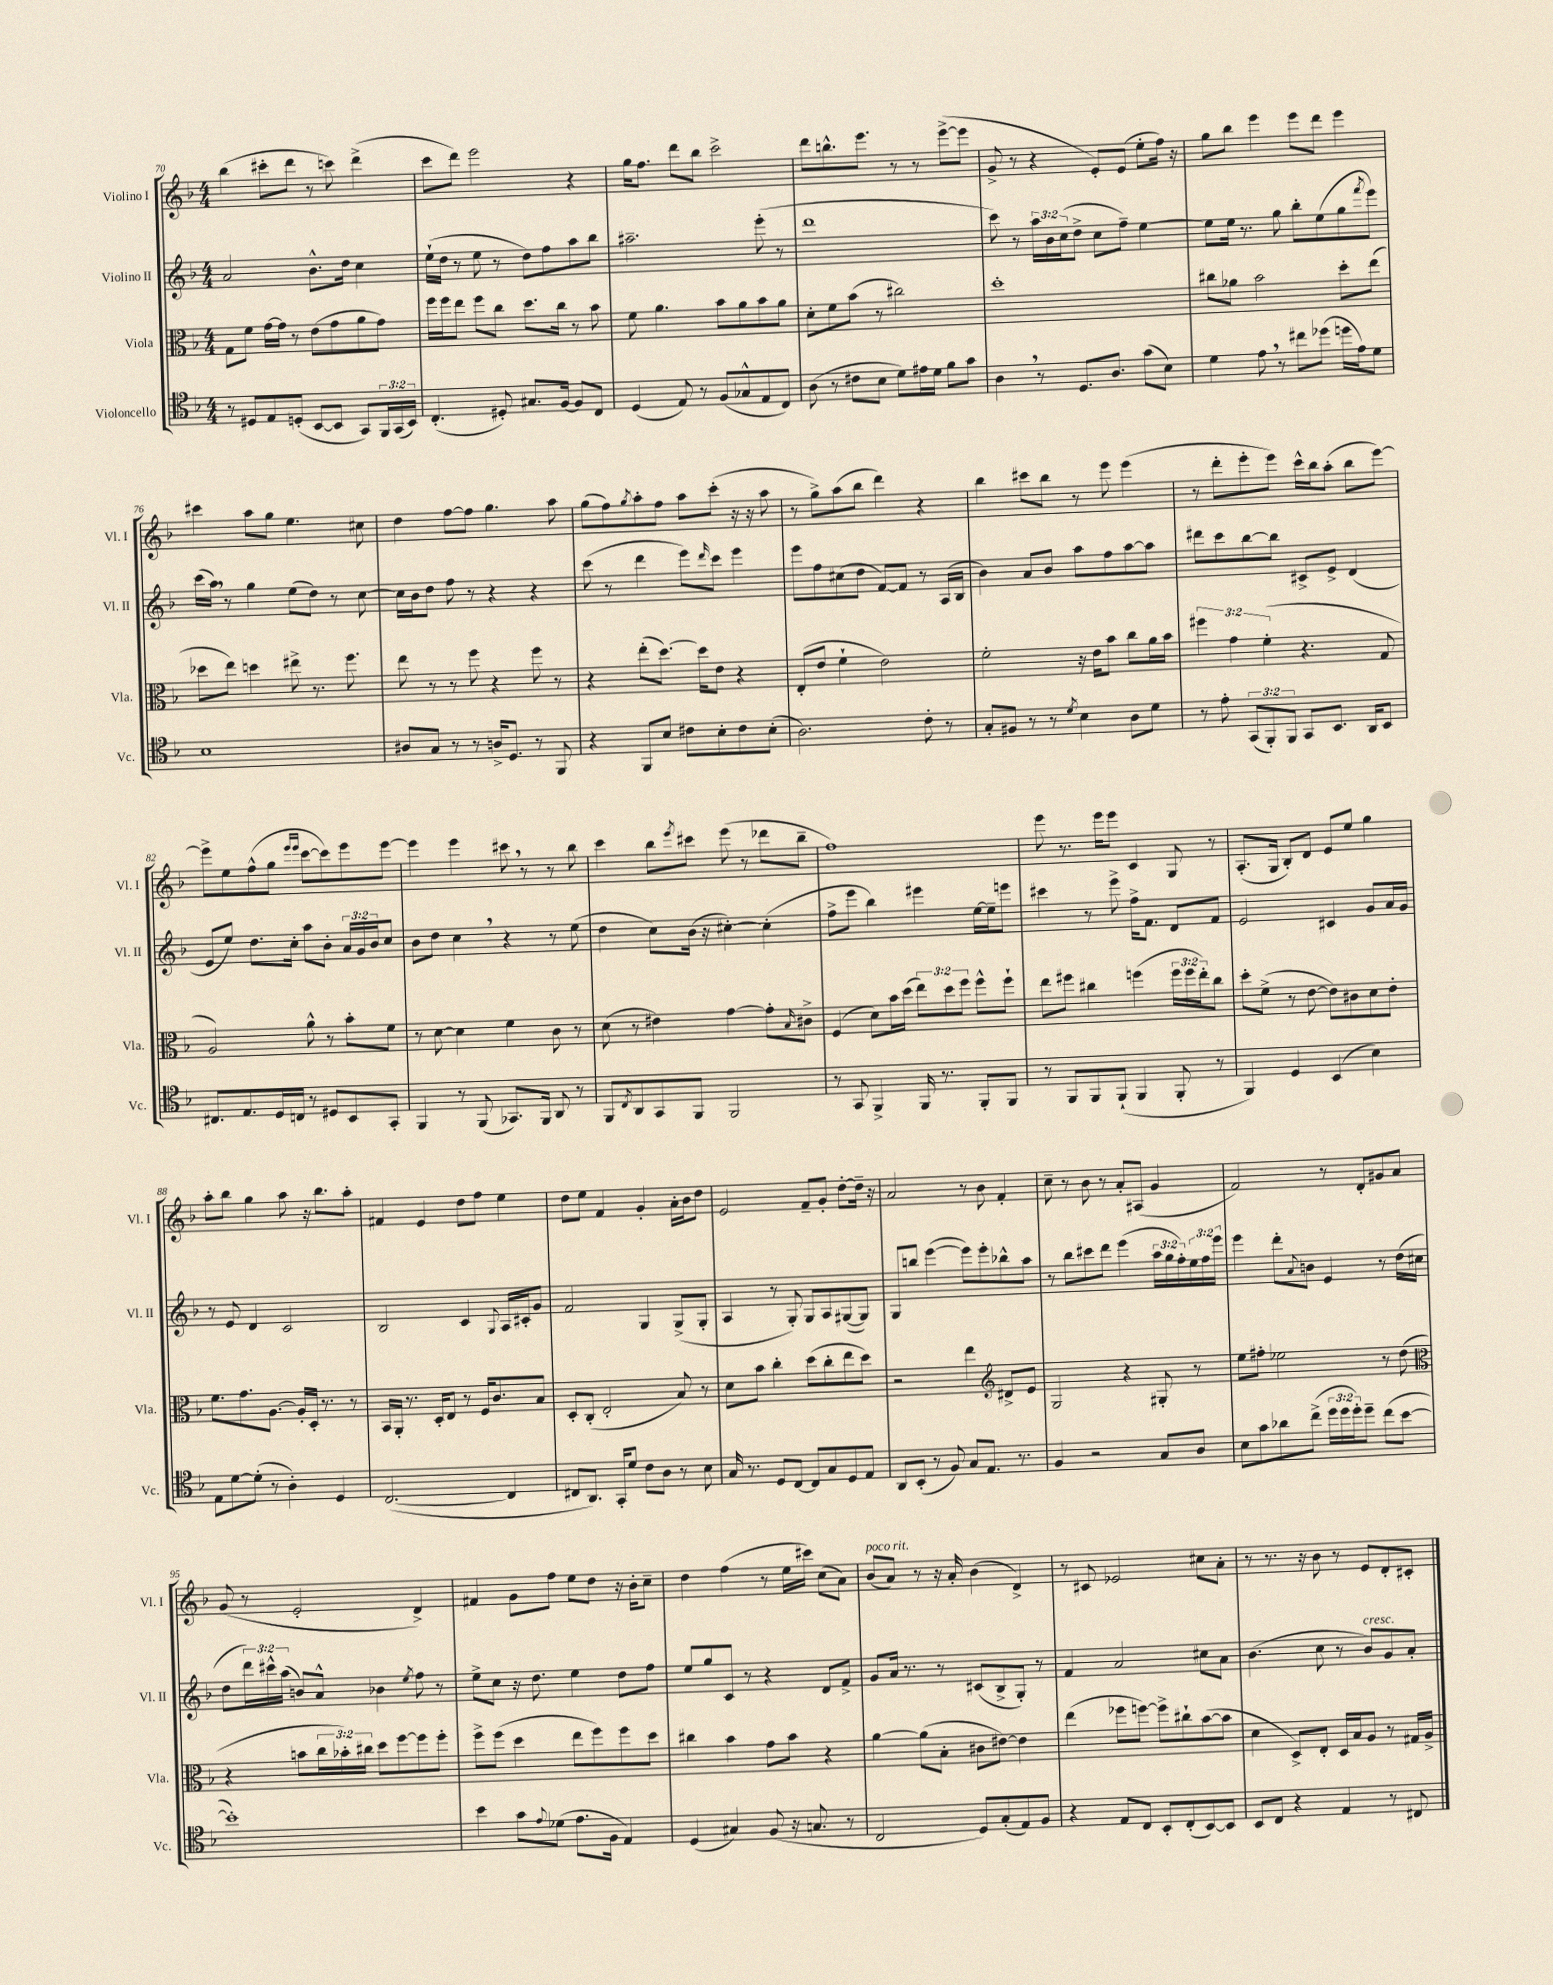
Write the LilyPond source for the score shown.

<<
\new StaffGroup <<
\new Staff = "s0" \with { instrumentName = "Violino I" shortInstrumentName = "Vl. I" } {
    \clef treble \key f \major \numericTimeSignature \time 4/4
    bes''4( cis'''8-. d'''8 r8 c'''8) d'''4->( |
    c'''8 d'''8) e'''2 r4 |
    g''16 f''8. d'''8 bes''8 c'''2-> |
    d'''8 b''8.-^ e'''8. r8 r8 e'''8~->( e'''8 |
    g'8-> r8 r4 e'8-.) e'8( e''8-. f''16) r16 |
    g''8 bes''8 e'''4 e'''8 d'''8 e'''4 |
    cis'''4 a''8 g''8 e''4. cis''8 |
    d''4 f''8~ f''8 g''4. a''8 |
    g''8( f''8) \acciaccatura { g''8 } a''8-. f''8 a''8 c'''8-.( r16 r16 a''8 |
    r8 g''8->) a''8( bes''8 d'''4) r4 |
    bes''4 cis'''8 bes''8 r8 e'''8 e'''4( |
    r8 d'''8-. e'''8-. e'''8) c'''16-^ bes''16 a''8-.( bes''8 e'''8~) |
    e'''8-> e''8 f''8-^( g''8 \grace { e'''16 e'''16 } c'''8~ c'''8) e'''8 e'''8~ |
    e'''4 e'''4 cis'''8 \breathe r8 r8 bes''8 |
    c'''4 bes''8 \acciaccatura { e'''8 } cis'''8 e'''8( r8 des'''8 bes''8-- |
    f''1) |
    e'''8 r8. e'''16 e'''8 c'4 g8 r8 |
    a8.-.( g16 bes8-.) d'8 e'8 e''8 g''4 |
    a''8-. bes''8 g''4 a''8 r16 bes''8. a''8-. |
    fis'4 e'4 d''8 f''8 e''4 |
    d''8 e''8 f'4 g'4-. a'16-. bes'16 d''8 |
    e'2 f'8-- g'8-. d''8~-. d''16-- r16 |
    a'2 r8 bes'8 f'4-. |
    c''8-- r8 bes'8 r8 a'8-. ais8( g'4 |
    f'2) r8 d'8-. gis'8 a'8 |
    g'8( r8 e'2-. d'4->) |
    fis'4 g'8 f''8 e''8 d''8 r16 bes'16-. c''8-- |
    d''4 f''4( r8 e''16 cis'''16) c''8( a'8) |
    bes'8^\markup { \italic "poco rit." }( a'8) r8 r16 a'16-. bes'4( d'4->) |
    r8 cis'8 ees'2 cis''8 a'8-. |
    r8 r8. r16 bes'8 r8 e'8 d'8-. cis'8-. \bar "|." |
}
\new Staff = "s1" \with { instrumentName = "Violino II" shortInstrumentName = "Vl. II" } {
    \clef treble \key f \major \numericTimeSignature \time 4/4 \override Staff.TupletNumber.text = #tuplet-number::calc-fraction-text
    a'2 bes'8.-^ d''16 c''4 |
    e''16-!( d''16 r8 e''8 r8 d''8) f''8 a''8 bes''8 |
    ais''2.-- e'''8-.( r8 |
    d'''1 |
    c'''8) r8 \tuplet 3/2 { a''16 bes'16 c''16( } d''8-> c''8 f''8--) e''4~ |
    e''8 e''16 r8. g''8 bes''8-. e''8( g''8 \acciaccatura { f'''8 } e'''8) |
    c'''16( a''16) \breathe r8 g''4 e''8( d''8) r8 c''8~ |
    c''16 bes'16 d''8 f''8 r8 r4 r4 |
    c'''8( r8 d'''4 e'''8) \grace { d'''16 } c'''8 e'''4 |
    e'''8 f''8 cis''8( d''8 f'8~) f'8 r8 a16( bes16 |
    bes'4) a'8 bes'8 a''8 f''8 a''8~ a''8 |
    dis'''8 c'''8 bes''8~ bes''8 cis'8-> e'8-> d'4( |
    e'8 e''8) d''8. c''16-. a''8 bes'8-. \tuplet 3/2 { a'16 g'16 bes'16 } c''8 |
    bes'8 d''8 c''4 \breathe r4 r8 e''8( |
    d''4 c''8) bes'16( r16 cis''4~-.) cis''4-.( |
    f''8-> e'''8 bes''4) eis'''4 e''16~ e''16-- e'''8 |
    cis'''4 r8 e'''8-> f''16-> f'8. d'8 f'8 |
    e'2 cis'4 g'8 a'16 g'16 |
    r8 e'8 d'4 c'2 |
    bes2 c'4 \appoggiatura { g8 } a16 cis'16-. g'8 |
    f'2 g4 g8->( g8-. |
    a4 r8 g8-.) g8 a8 gis8~( gis8) |
    g8 b''8 e'''4~( e'''8) e'''8-. bes''8-^ a''8 |
    r8 bes''8 cis'''8 d'''8 e'''4( \tuplet 3/2 { a''16 g''16 f''16-.) } \tuplet 3/2 { e''16 f''16 e'''16 } |
    e'''4 d'''8-. \appoggiatura { a'8 } b'8 e'4 r8 d''16( cis''16 |
    d''8 \tuplet 3/2 { d'''16) cis'''16-^ a''16( } b'8) a'8-^ bes'4 \acciaccatura { e''8 } f''8 r8 |
    e''8-> c''8 r16 d''8. e''4 d''8 f''8 |
    e''8 g''8 c'8 r8 r4 d'8 f'8-> |
    g'8 a'16 r8. r8 cis'8( bes8-> g8-.) r8 |
    f'4 a'2 cis''8 a'8 |
    bes'4.( c''8 r8 bes'8^\markup { \italic "cresc." }) g'8 a'8-. \bar "|." |
}
\new Staff = "s2" \with { instrumentName = "Viola" shortInstrumentName = "Vla." } {
    \clef alto \key f \major \numericTimeSignature \time 4/4 \override Staff.TupletNumber.text = #tuplet-number::calc-fraction-text
    g8 f'8 g'16~ g'16 r8 e'8( g'8 a'8 g'8) |
    f''16 f''16 e''8 f''8 c''8 d''8. c''16 r8 bes'8 |
    f'8 a'4. bes'8 a'8 bes'8 a'8 |
    d'8-. f'8 bes'8( r8 cis''2) |
    d''1-. |
    cis''8 aes'8 bes'2 d''8-. e''8( |
    des''8 e''8) d''4 eis''8-> r8. f''8. |
    e''8 r8 r8 f''8 r4 f''8 r8 |
    r4 e''8-.( d''8.~) d''16 e'8 r4 |
    e8-.( e'8 f'4-! e'2) |
    f'2-. r16 e'16 bes'8 c''8 a'16 bes'16 |
    \tuplet 3/2 { fis''4 g'4 f'4-.( } r4. g8 |
    a2) a'8-^ r8 bes'8-. f'8 |
    r8 d'8~ d'4 f'4 c'8 r8 |
    d'8( r8 eis'4) g'4~ g'8-. \grace { bes16 } cis'8-> |
    f4( d'8) bes'16 d''16( \tuplet 3/2 { e''8) d''8 f''8 } f''8-^ f''8-! |
    e''8 fis''8 cis''4 f''4( \tuplet 3/2 { f''16 f''16 e''16-.) } cis''8 |
    d''8-. f'8->( r8 e'8~ e'8) cis'8 d'8 e'8-. |
    f'8. g'8. a8.~ a16-. d16-. r8. r8 |
    bes,16 a,16-. r8. d16-. e8 r8 f16 c'8. bes8 |
    d8-. c8-.( e2-. bes8) r8 |
    d'8 bes'8 c''4-. d''8( c''8-. e''8 d''8) |
    r2 e''4 \clef treble dis'8-> e'8 |
    g2 r4 gis8-. r8 |
    e''8 fis''8-. ees''2 r8 d''8( |
    \clef alto r4 b'8 \tuplet 3/2 { c''16 bes'16-.) cis''16 } d''8 f''8~ f''8 f''8-. |
    f''8-> f''8( d''4 e''8 f''8) f''8 d''8 |
    cis''4 bes'4 g'8 bes'8 r4 |
    a'4~ a'8( bes8-. cis'8 eis'8~) eis'4 |
    e''4( fes''8 f''8~) f''8-> cis''8-! bes'8~( bes'8 |
    d'4 d8->) e8-. d16 bes16 a8 r8 gis16 a16-> \bar "|." |
}
\new Staff = "s3" \with { instrumentName = "Violoncello" shortInstrumentName = "Vc." } {
    \clef tenor \key f \major \numericTimeSignature \time 4/4 \override Staff.TupletNumber.text = #tuplet-number::calc-fraction-text
    r8 dis8 e8 d8-.( bes,8~ bes,8 g,8) \tuplet 3/2 { f,16 g,16( bes,16) } |
    c4.-.( dis8-.) gis8. f16~ f8 c8 |
    d4( e8) r8 f8( ges8-^ e8 c8) |
    a8( r8 cis'8 bes8 d'8) eis'16 d'16 f'8 g'8 |
    a4 \breathe r8 d8. a8. g'8( bes8) |
    d'4 e'8 \breathe r8 cis''8 des''8( d''16 e'16) d'8 |
    bes1 |
    ais8 g8 r8 r8 a16-> d8. r8 f,8 |
    r4 f,8 bes8 cis'8 bes8-. cis'8 bes8-.( |
    a2.) c'8-. r8 |
    g8-. fis8 r8 r8 \acciaccatura { d'8 } bes4 a8 d'8 |
    r8 e'8-. \tuplet 3/2 { g,8( f,8-.) f,8 } g,8 bes,8. a,16 bes,8 |
    cis8. e8. d16 c16 r8 dis8 bes,8 g,8-. |
    f,4 r8 f,8( ges,8.) f,16 a,8 r8 |
    f,8 \acciaccatura { c8 } a,8 g,8 f,8 f,2 |
    r8 g,8 f,4-> f,16 r8. f,8-. f,8 |
    r8 f,8 f,8 f,8-!( f,4 f,8-. r8 |
    f,4) d4 bes,4( bes4) |
    e8 d'8~ d'8-.( r8 a4-.) d4 |
    c2.~( c4 |
    cis8 a,8.) g,16-. d'8 c'8 a8 r8 bes8 |
    g16 r8. d8 c8~ c8 g8 d8 e8 |
    a,8 bes,8-.( r8 f8) g8 e8. r8. |
    f4 r2 g8 a8 |
    bes8 g'8 aes'8 c''8->( \tuplet 3/2 { d''16 d''16 d''16-.) } d''8-- c''8( bes'8~ |
    bes'1-.) |
    bes'4 g'8 \appoggiatura { e'8 } des'8( e'8. f16 e4) |
    d4( gis4) f8( r16 g8. r8 |
    c2 d8) g8-.( e8) f8 |
    r4 e8 c8 bes,8-. c8-.( bes,8~) bes,8 |
    bes,8 c8 r4 e4 r8 cis8 \bar "|." |
}
>>
>>
\layout { \context { \Score currentBarNumber = #70 } }
